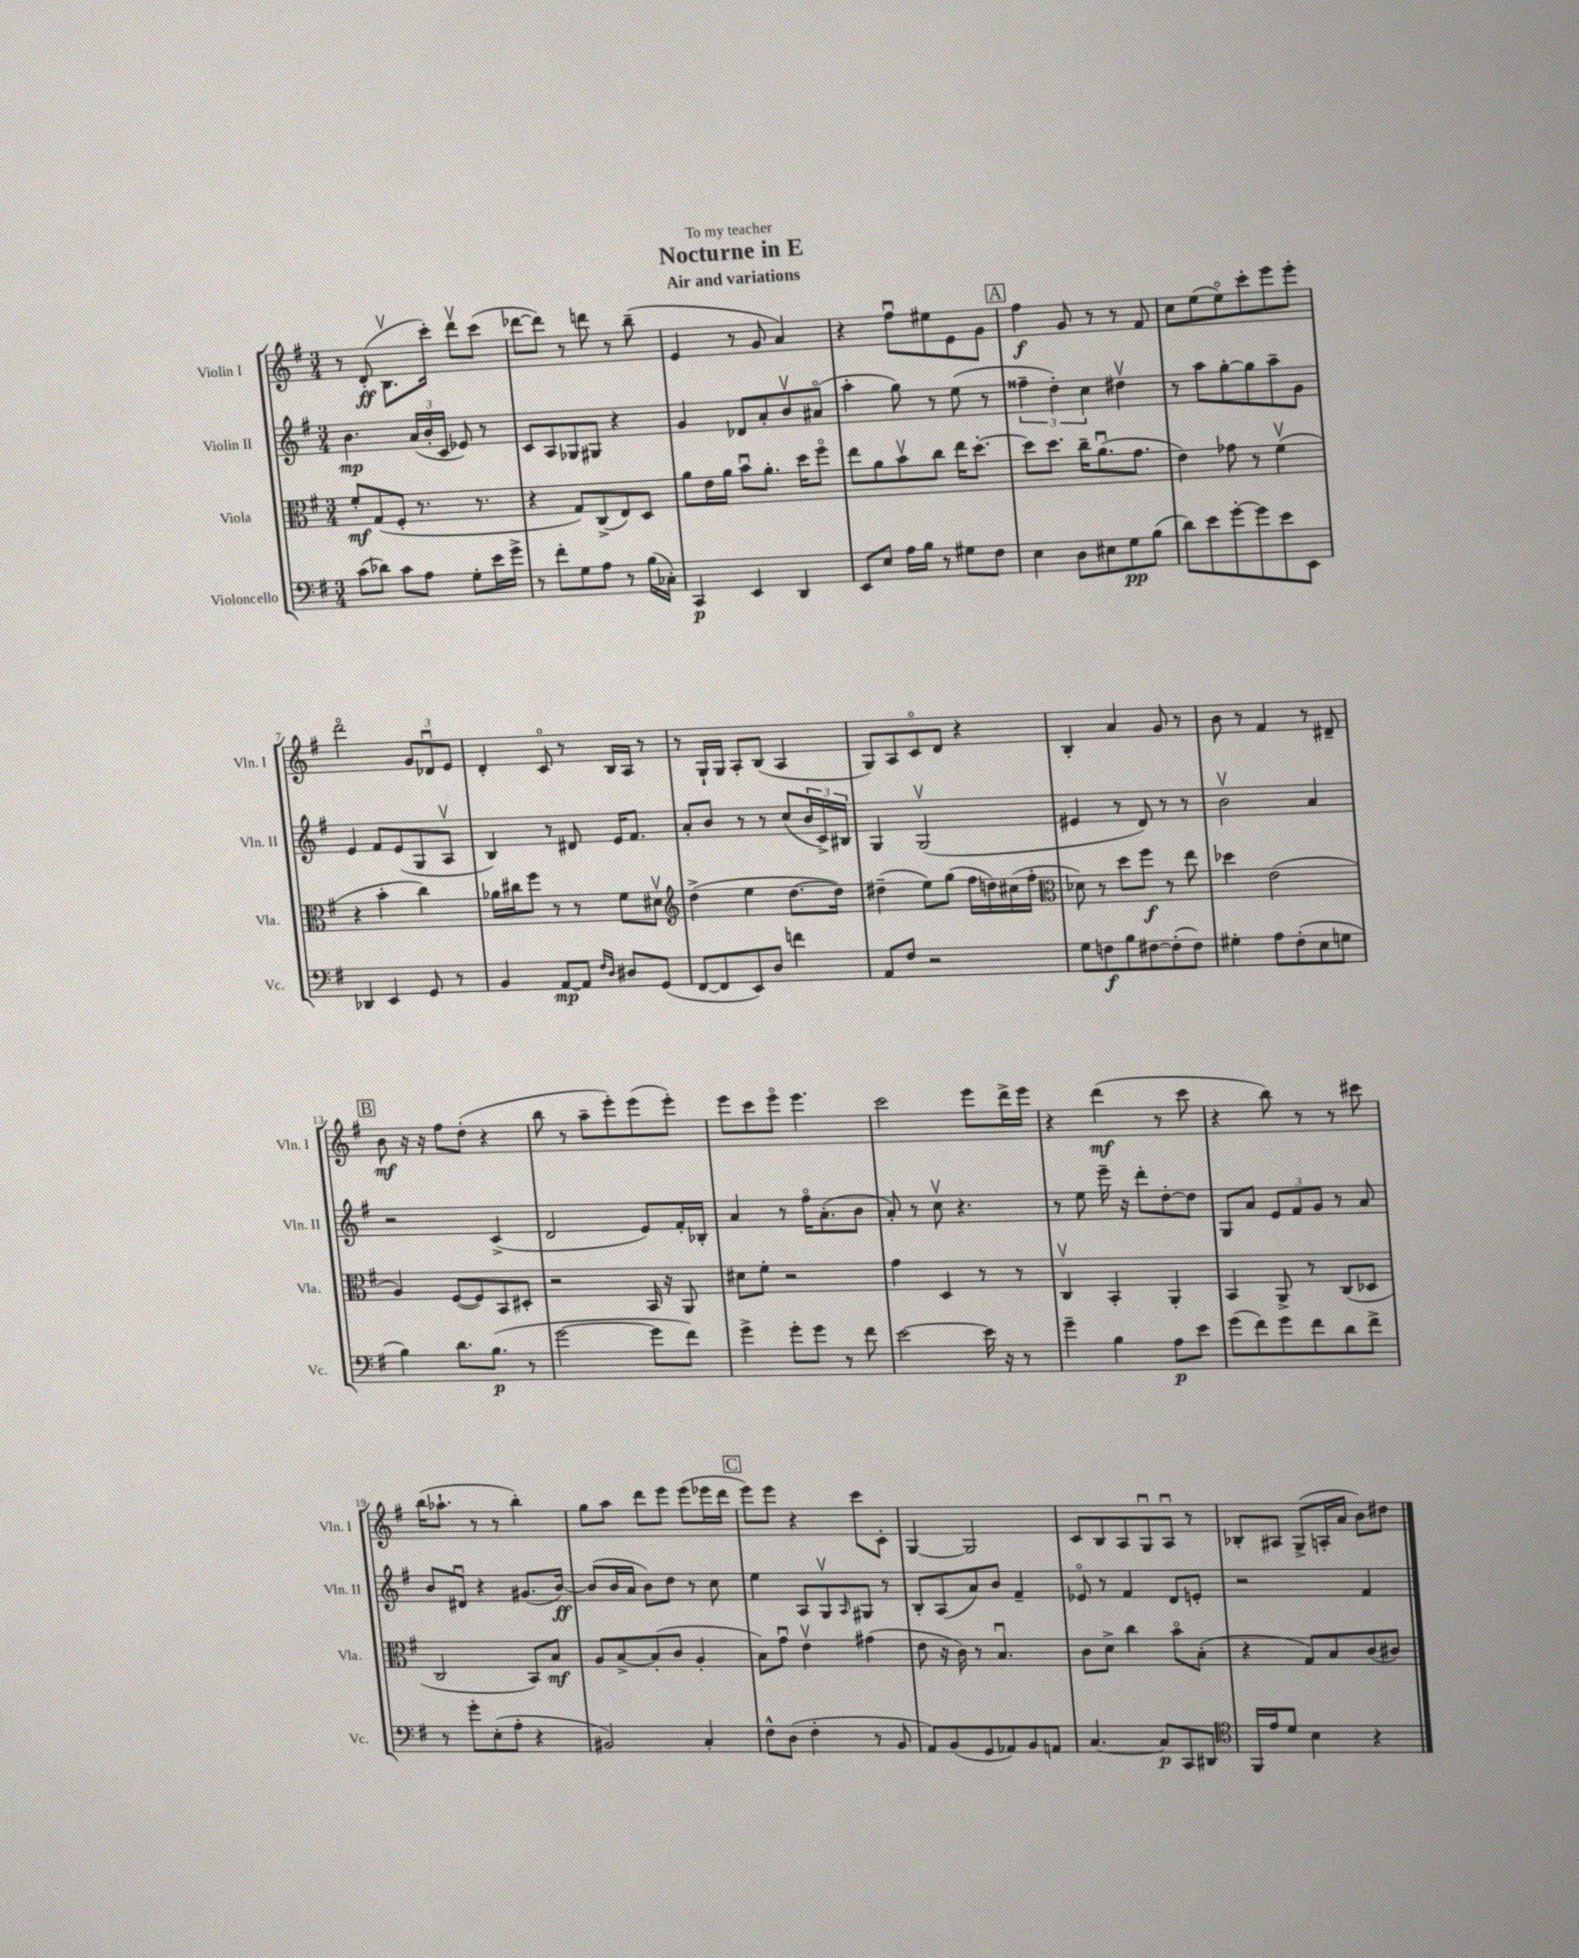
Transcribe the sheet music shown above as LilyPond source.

\header { title = "Nocturne in E" subtitle = "Air and variations" dedication = "To my teacher" }
<<
\new StaffGroup <<
\new Staff = "s0" \with { instrumentName = "Violin I" shortInstrumentName = "Vln. I" } {
    \clef treble \key g \major \numericTimeSignature \time 3/4
    r8 d'8-.\ff( b8.\upbow c'''16-.) d'''8\upbow c'''8( |
    des'''8~ des'''8) r8 d'''8 r8 b''8--( |
    e'4 r8 g'8 a'4) |
    r4 fis''8\downbow eis''8 e'8 g'8 |
    \mark \markup { \box "A" } fis''4\f g'8 r8 r8 fis'8 |
    c''8 e''8( e''8\flageolet) c'''8-. e'''8 e'''8-. |
    d'''2\flageolet \tuplet 3/2 { g'8 des'8\downbow e'8 } |
    d'4-. c'8\flageolet r8 b16 a16 r8 |
    r8 g16-! g16 a8-. b8( a4 |
    g8) a8 c'8\flageolet d'8 r4 |
    b4-. a'4 g'8 r8 |
    b'8 r8 fis'4 r8 dis'8-- |
    \mark \markup { \box "B" } b'8\mf r16 r16 fis''8 d''8-.( r4 |
    b''8 r8 a''8-- e'''8-.) e'''8( e'''8-.) |
    e'''8 c'''8 e'''8\flageolet e'''4. |
    c'''2 e'''8 d'''16-> e'''16 |
    r4 d'''4\mf( r8 c'''8 |
    r4 b''8) r8 r8 cis'''8 |
    b''16( aes''8.-! r8 r8 b''4-.) |
    g''8 a''8 d'''8 e'''8 e'''8( ees'''16 d'''16 |
    \mark \markup { \box "C" } e'''8) e'''8 r4 c'''8 c'8-. |
    g4~ g2 |
    c'8 b8 a8 g8\downbow a8\downbow r8 |
    bes8-. ais8 g8->( a16-. a'16 b'8) dis''8 \bar "|." |
}
\new Staff = "s1" \with { instrumentName = "Violin II" shortInstrumentName = "Vln. II" } {
    \clef treble \key g \major \numericTimeSignature \time 3/4
    b'4.\mp \tuplet 3/2 { a'16( b'16-. c'16 } ees'8) r8 |
    c'8 a8 ges8 gis8 r4 |
    g'4 des'8 a'8-. b'8\upbow ais'8\flageolet( |
    a''4-. g''8) r8 e''8( r8 |
    \mark \markup { \box "A" } \tuplet 3/2 { fisis''4-- d''4-.) c''4 } dis''4\upbow |
    r8 a''8 g''8~-. g''8 a''8-- g'8 |
    e'4 fis'8 e'8( g8 a8\upbow |
    b4) r8 dis'8 e'16 fis'8. |
    a'8-. b'8 r8 r8 c''8( \tuplet 3/2 { b'16 c'16->) bis16 } |
    g4 g2\upbow( |
    eis'4 r8 d'8) r8 r8 |
    b'2\upbow a'4 |
    \mark \markup { \box "B" } r2 c'4->( |
    d'2 e'8) fis'16-. bes16-. |
    a'4 r8 fis''16\flageolet a'8.-.( b'8 |
    a'8-.) r8 c''8\upbow r4. |
    r8 e''8 e'''16-- r16 d'''8-. d''8~-. d''8 |
    g8 a'8 \tuplet 3/2 { e'8 fis'8 g'8 } r8 a'8 |
    b'8 dis'8\downbow r4 gis'8.( b'16~\ff) |
    b'8( b'16 a'16 b'8) d''8 r8 c''8 |
    \mark \markup { \box "C" } e''4 a8 g8\upbow \grace { a16 } gis8 r8 |
    b8-. a8( a'8) b'8 fis'4-- |
    ees'8\flageolet r8 fis'4 d'8 e'8-. |
    r2 fis'4 \bar "|." |
}
\new Staff = "s2" \with { instrumentName = "Viola" shortInstrumentName = "Vla." } {
    \clef alto \key g \major \numericTimeSignature \time 3/4
    fis'8-.\mf g8( fis8-. r8. r8. |
    r4 g8) c8->( e8) d8 |
    a'8 e'16 a'16 b'8\downbow a'8.-. d''16 fis''8\flageolet |
    e''8 a'8 b'8\upbow c''8 e''16 d''8.~-. |
    \mark \markup { \box "A" } d''8 d''8. c''16-- a'8.\downbow( g'8. |
    e'4) ges'8 r8 fis'4\upbow( |
    r4 b'4-. c''4) |
    aes'16 cis''16 fis''8 r8 r8 fis'8 dis'8\upbow |
    \clef treble d''4->( e''4 d''8.~ d''16) |
    dis''4--( e''8) g''8( fis''16 d''16) cis''16( fis''16-. |
    \clef alto des'8) r8 d''8 fis''8\f r8 e''8 |
    des''4 e'2( |
    \mark \markup { \box "B" } a4) fis8~( fis8) b,8 dis8-. |
    r2 b,16 r16 a,8 |
    dis'8 fis'8-. r2 |
    g'4 d4 r8 r8 |
    c4\upbow b,4-. a,4-. |
    b,4 a,8-> r8 c8( des8 |
    c2 b,8) b8\mf |
    a8 b8~-> b8-.( c'8 a4-. |
    \mark \markup { \box "C" } b8) g'8\downbow e'4\upbow gis'4( |
    e'8 r16 c'16) r8 b4.\downbow |
    c'8 d'8-> c''4 b'8\flageolet b8-.( |
    r4 g8) b8 c'8( cis'8) \bar "|." |
}
\new Staff = "s3" \with { instrumentName = "Violoncello" shortInstrumentName = "Vc." } {
    \clef bass \key g \major \numericTimeSignature \time 3/4
    c'8( des'8) c'8 a8 g8-. e'16 g'16-> |
    r8 fis'8-. g8 a8 r8 b16( ces16-.) |
    c,4\p e,4 d,4 |
    e,8 e8 a16 b16 r8 gis8 fis8 |
    \mark \markup { \box "A" } e4 d8 eis8 g8\pp b8( |
    d'8) e'8 g'8~-. g'8 e'8 e,8 |
    des,4 e,4 g,8 r8 |
    b,4 a,8~\mp a,8 \grace { fis16 d16 } dis8 g,8( |
    fis,8~ fis,8 e,8) d8 f'4 |
    a,8 fis8 r2 |
    g8 f8\f b8 fis8~ fis8-.( fis8) |
    gis4-. a8 fis8-.( e8 g8 |
    \mark \markup { \box "B" } b4) d'8. b8.\p( r8 |
    g'2~ g'8 fis'8) |
    g'4-> g'8-. g'8 r8 fis'8 |
    e'2~ e'16 r16 r8 |
    g'4-- b4 a8\p e'8 |
    g'8( fis'8) g'8 fis'8 d'8 fis'8-> |
    r8 g'8-. e8-.( a8-. r4 |
    bis,2) c4-. |
    \mark \markup { \box "C" } fis8-^ d8( fis4-. r8 b,8 |
    a,8) b,8( g,8 aes,8) b,8 a,8 |
    c4.~ c8\p c,8 dis,8 |
    \clef tenor fis,16 e'16 d'8 b4 r4 \bar "|." |
}
>>
>>
